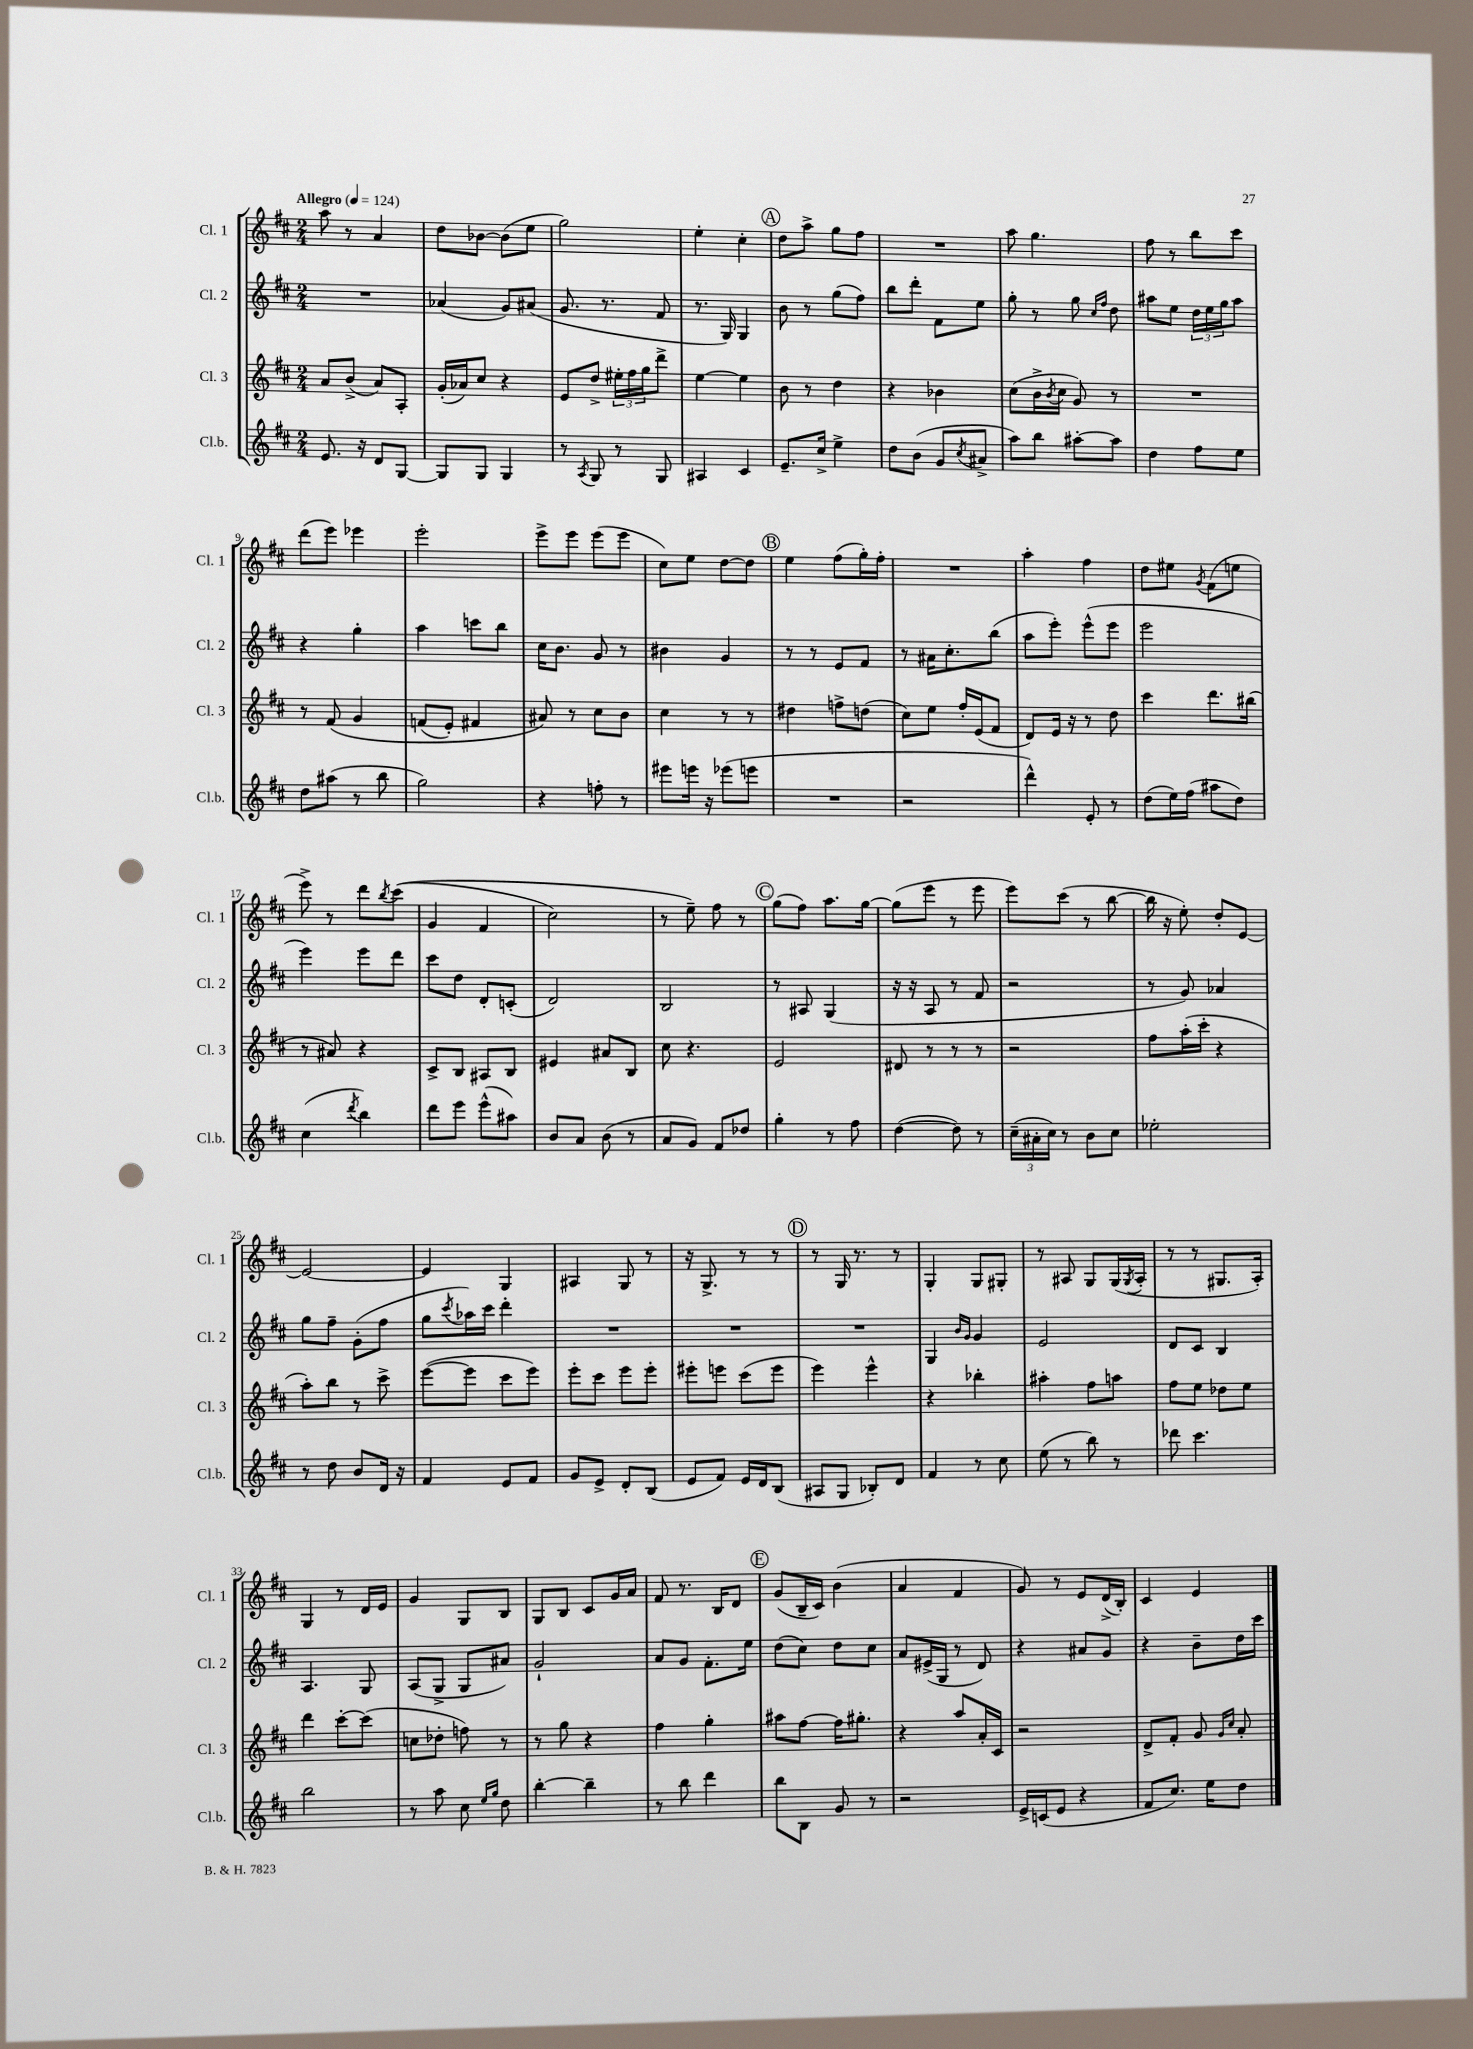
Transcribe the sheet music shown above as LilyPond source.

<<
\new StaffGroup <<
\new Staff = "s0" \with { instrumentName = "Cl. 1" shortInstrumentName = "Cl. 1" } {
    \clef treble \key d \major \numericTimeSignature \time 2/4 \tempo "Allegro" 4 = 124
    a''8 r8 a'4 |
    d''8 bes'8~ bes'8( e''8 |
    g''2) |
    e''4-. cis''4-. |
    \mark \markup { \circle "A" } d''8 a''8-> g''8 fis''8 |
    R2 |
    a''8 g''4. |
    fis''8 r8 b''8 cis'''8 |
    d'''8( e'''8) ees'''4 |
    e'''2-. |
    e'''8-> e'''8 e'''8( e'''8 |
    cis''8) e''8 d''8~ d''8 |
    \mark \markup { \circle "B" } e''4 fis''8( g''16-.) fis''16-. |
    R2 |
    a''4-. fis''4 |
    d''8 eis''8 \acciaccatura { g'8 } fis'8( e''8 |
    e'''8->) r8 d'''8 \acciaccatura { b''8 } cis'''8(\( |
    g'4 fis'4 |
    cis''2) |
    r8 e''8--\) fis''8 r8 |
    \mark \markup { \circle "C" } g''8( fis''8) a''8. g''16~ |
    g''8( e'''8 r8 e'''8 |
    e'''8) cis'''8( r8 b''8~ |
    b''16 r16 e''8-.) d''8-. e'8~ |
    e'2~ |
    e'4 g4 |
    ais4 g8 r8 |
    r16 g8.-> r8 r8 |
    \mark \markup { \circle "D" } r8 g16 r8. r8 |
    g4-. g8 gis8-. |
    r8 ais8 g8 g16( \acciaccatura { g8 } ais16-. |
    r8 r8 gis8. a16-.) |
    g4 r8 d'16 e'16 |
    g'4 g8 b8 |
    g8 b8 cis'8 g'16 a'16 |
    fis'8 r8. b16 d'8 |
    \mark \markup { \circle "E" } g'8( b16-- cis'16) b'4( |
    a'4 fis'4 |
    g'8) r8 e'8 d'16->( b16-.) |
    cis'4 e'4 \bar "|." |
}
\new Staff = "s1" \with { instrumentName = "Cl. 2" shortInstrumentName = "Cl. 2" } {
    \clef treble \key d \major \numericTimeSignature \time 2/4
    R2 |
    aes'4( g'8) ais'8( |
    g'8. r8. fis'8 |
    r8. g16) g4 |
    \mark \markup { \circle "A" } b'8 r8 g''8( fis''8) |
    b''8 d'''8-. fis'8 e''8 |
    g''8-. r8 g''8 \grace { cis''16 fis''16 } d''8 |
    ais''8 e''8 \tuplet 3/2 { d''16 e''16 g''16 } ais''8 |
    r4 g''4-. |
    a''4 c'''8 b''8 |
    cis''16 b'8. g'8 r8 |
    bis'4 g'4 |
    \mark \markup { \circle "B" } r8 r8 e'8 fis'8 |
    r8 ais'16 cis''8.-. b''8( |
    a''8 e'''8-.) e'''8-^( e'''8 |
    e'''2 |
    e'''4) e'''8 d'''8 |
    cis'''8 d''8 d'8-. c'8-.( |
    d'2) |
    b2 |
    \mark \markup { \circle "C" } r8 ais8 g4( |
    r16 r16 a8 r8 fis'8 |
    r2 |
    r8 g'8) aes'4 |
    g''8 fis''8-- g'8-.( fis''8 |
    g''8 \acciaccatura { cis'''8 } aes''16) cis'''16 d'''4-. |
    R2 |
    R2 |
    \mark \markup { \circle "D" } R2 |
    g4 \grace { b'16 g'16 } g'4 |
    e'2 |
    d'8 cis'8 b4 |
    a4. g8 |
    a8( g8-> g8 ais'8) |
    g'2-! |
    a'8 g'8 fis'8.-. e''16 |
    \mark \markup { \circle "E" } d''8( cis''8) d''8 cis''8 |
    a'8 eis'16->( g16 r8 d'8) |
    r4 ais'8 g'8 |
    r4 b'8-- d''16 cis'''16 \bar "|." |
}
\new Staff = "s2" \with { instrumentName = "Cl. 3" shortInstrumentName = "Cl. 3" } {
    \clef treble \key d \major \numericTimeSignature \time 2/4
    a'8 b'8->( a'8) a8-. |
    g'16-.( aes'16) cis''8 r4 |
    e'8 d''8-> \tuplet 3/2 { eis''16-. fis''16 g''16 } d'''8-> |
    e''4~ e''4 |
    \mark \markup { \circle "A" } b'8 r8 d''4 |
    r4 bes'4 |
    cis''8( b'16-> \acciaccatura { b'8 } cis''16 g'8) r8 |
    R2 |
    r8 fis'8\( g'4 |
    f'8( e'8-.) fis'4 |
    ais'8\) r8 cis''8 b'8 |
    cis''4 r8 r8 |
    \mark \markup { \circle "B" } dis''4 f''8-> d''8( |
    cis''8) e''8 fis''16-. e'16( fis'8 |
    d'8) e'16 r16 r8 d''8 |
    cis'''4 d'''8. bis''16( |
    r8 ais'8) r4 |
    cis'8-> b8 ais8 b8 |
    eis'4 ais'8 b8 |
    cis''8 r4. |
    \mark \markup { \circle "C" } e'2 |
    dis'8 r8 r8 r8 |
    r2 |
    fis''8 a''16-.( cis'''16-. r4 |
    a''8-.) b''8 r8 cis'''8-> |
    e'''8~( e'''8 cis'''8 e'''8) |
    e'''8-. cis'''8 e'''8 e'''8-. |
    eis'''8-. e'''8 cis'''8( e'''8 |
    \mark \markup { \circle "D" } e'''4) e'''4-^ |
    r4 bes''4-. |
    ais''4-. fis''8 a''8 |
    fis''8 e''8 des''8 e''8 |
    d'''4 cis'''8~-. cis'''8( |
    c''8 des''8-. f''8) r8 |
    r8 g''8 r4 |
    fis''4 g''4-. |
    \mark \markup { \circle "E" } ais''8 fis''8~ fis''16 gis''8.-. |
    r4 a''8 a'16-. cis'16 |
    r2 |
    d'8-> fis'8-. g'8 \grace { g'16 cis''16 } a'8-. \bar "|." |
}
\new Staff = "s3" \with { instrumentName = "Cl.b." shortInstrumentName = "Cl.b." } {
    \clef treble \key d \major \numericTimeSignature \time 2/4
    e'8. r16 d'8 g8~ |
    g8 g8 g4 |
    r8 \acciaccatura { a8 } g8 r8 g8 |
    ais4 cis'4 |
    \mark \markup { \circle "A" } e'8.-- cis''16-> e''4-> |
    d''8 b'8( g'8 \acciaccatura { cis''8 } ais'8-> |
    a''8) b''8 ais''8~-. ais''8 |
    d''4 fis''8 e''8 |
    d''8 ais''8( r8 b''8 |
    g''2) |
    r4 f''8-. r8 |
    eis'''8 e'''16 r16 ees'''8( e'''8 |
    \mark \markup { \circle "B" } R2 |
    r2 |
    d'''4-^) e'8-. r8 |
    d''8( e''16) fis''16( ais''8 d''8) |
    cis''4( \acciaccatura { d'''8 } b''4) |
    d'''8 e'''8 e'''8-^( ais''8) |
    b'8 a'8 b'8( r8 |
    a'8 g'8) fis'8 des''8 |
    \mark \markup { \circle "C" } g''4-. r8 fis''8 |
    d''4~( d''8) r8 |
    \tuplet 3/2 { cis''16--( ais'16-. cis''16) } r8 b'8 cis''8 |
    ees''2-. |
    r8 d''8 b'8 d'16 r16 |
    fis'4 e'8 fis'8 |
    g'8 e'8-> d'8-. b8( |
    e'8 fis'8) e'16 d'16 b8( |
    \mark \markup { \circle "D" } ais8 g8 bes8-.) d'8 |
    fis'4 r8 cis''8 |
    e''8( r8 b''8) r8 |
    des'''8 cis'''4. |
    b''2 |
    r8 a''8 cis''8 \grace { e''16 g''16 } d''8 |
    b''4~-. b''4-- |
    r8 b''8 d'''4 |
    \mark \markup { \circle "E" } b''8 b8 g'8 r8 |
    r2 |
    e'16-> c'16( e'8 r4 |
    fis'8 cis''8.) e''16 d''8 \bar "|." |
}
>>
>>
